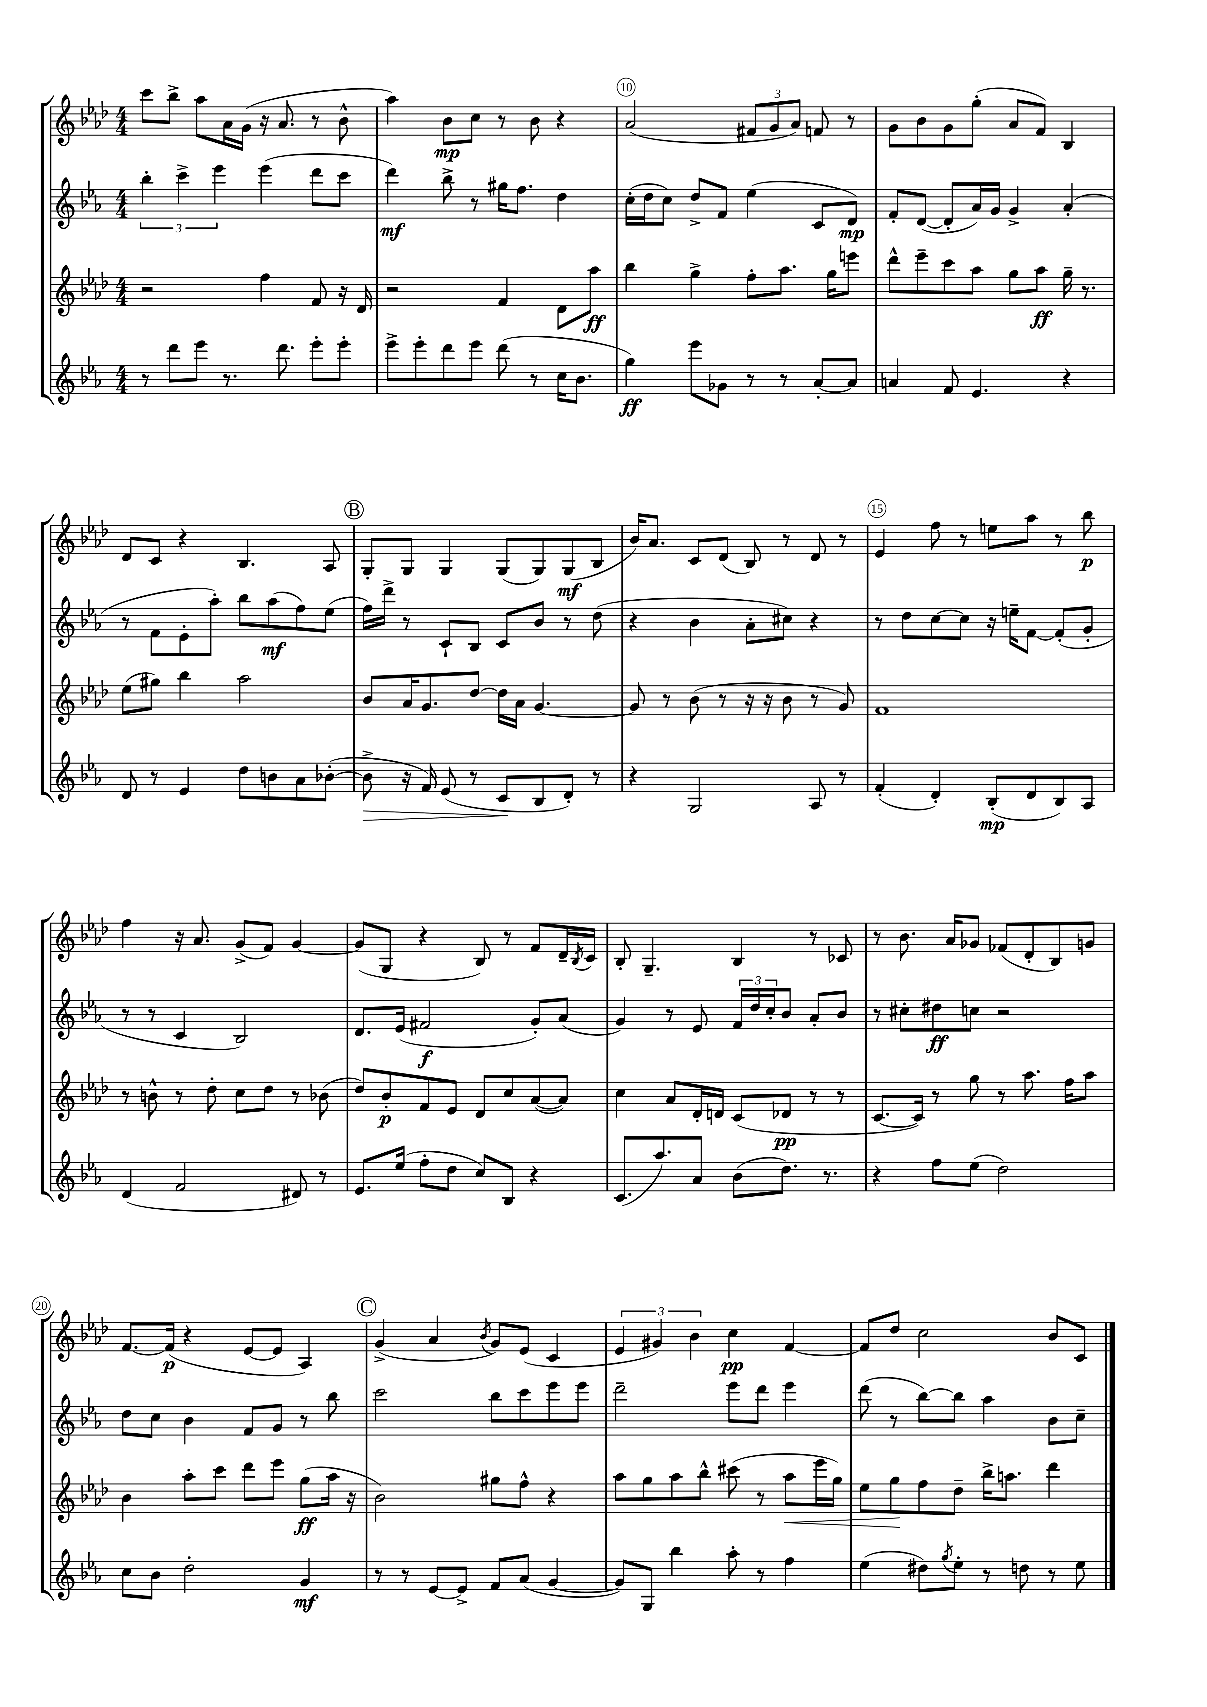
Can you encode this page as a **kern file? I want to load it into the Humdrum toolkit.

**kern	**kern	**kern	**kern
*staff4	*staff3	*staff2	*staff1
*clefG2	*clefG2	*clefG2	*clefG2
*k[b-e-a-]	*k[b-e-a-d-]	*k[b-e-a-]	*k[b-e-a-d-]
*M4/4	*M4/4	*M4/4	*M4/4
8r	2r	6bb-'\	8ccc\L
8ddd\L	.	.	8bb-^\J
.	.	6ccc^\	.
8eee-\J	.	.	8aa-\L
.	.	6eee-\	.
8.r	.	.	16a-\L
.	.	.	(16g\JJ
.	4ff\	(4eee-\	16r
8.ddd\	.	.	8.a-/
8eee-'\L	8f/	8ddd\L	8r
8eee-'\J	16r	8ccc\J	8b-^^\
.	16d-/	.	.
=	=	=	=
8eee-^\L	2r	4ddd\)	4aa-\)
8eee-'\	.	.	.
8ddd\	.	8bb-^\	8b-\L
8eee-\J	.	8r	8cc\J
(8ddd\	4f/	16gg#\LK	8r
.	.	8.ff\J	.
8r	.	.	8b-\
16cc\LK	8d-\L	4dd\	4r
8.b-\J	.	.	.
.	8aa-\J	.	.
=	=	=	=
4gg\)	4bb-\	(16cc'\LL	(2a-/
.	.	16dd\J	.
.	.	8cc\J)	.
8eee-\L	4gg^\	8dd^/L	.
8g-\J	.	8f/J	.
8r	8ff'\L	(4ee-\	12f#/L
.	.	.	12g/
8r	8.aa-\J	.	.
.	.	.	12a-/J)
[8a-'/L	.	8c/L	8f/
.	16gg\LK	.	.
8a-/]J	8eee\J	8d/J)	8r
=	=	=	=
4a/	8ddd-^^\L	8f'/L	8g\L
.	8eee-~\	([8d/J	8b-\
8f/	8ccc\	8d'/]L	8g\
4.e-/	8aa-\J	16a-/L)	(8gg'\J
.	.	16g/JJ	.
.	8gg\L	4g^/	8a-/L
.	8aa-\J	.	8f/J)
4r	16gg~\	(4a-'/	4B-/
.	8.r	.	.
=	=	=	=
8d/	(8ee-\L	8r	8d-/L
8r	8gg#\J)	8f\L	8c/J
4e-/	4bb-\	8e-'\	4r
.	.	8aa-'\J)	.
8dd\L	2aa-\	8bb-\L	4.B-/
8b\	.	(8aa-\	.
8a-\	.	8ff\)	.
([8b-'\J	.	(8ee-\J	8A-/
=	=	=	=
8b-^\]	8b-/L	16ff\LL)	8G'/L
.	.	16ddd^\JJ	.
16r	16a-/K	8r	8G/J
16f/)	8.g/	.	.
(8e-/	.	8c`/L	4G/
8r	[8dd-/J	8B-/J	.
8c/L	16dd-\]LL	8c/L	(8G/L
.	16a-\JJ	.	.
8B-/	[4.g/	8b-/J	8G/)
8d'/J)	.	8r	(8G/
8r	.	(8dd\	8B-/J
=	=	=	=
4r	8g/]	4r	16b-/LK)
.	.	.	8.a-/J
.	8r	.	.
2G/	(8b-\	4b-\	8c/L
.	8r	.	(8d-/J
.	16r	8a-'\L	8B-/)
.	16r	.	.
.	8b-\	8cc#\J)	8r
8A-/	8r	4r	8d-/
8r	8g/)	.	8r
=	=	=	=
(4f'/	1f	8r	4e-/
.	.	8dd\L	.
4d'/)	.	[8cc\	8ff\
.	.	8cc\]J	8r
(8B-'/L	.	16r	8ee\L
.	.	16ee~\LK	.
8d/	.	[8f\J	8aa-\J
8B-/)	.	(8f'/]L	8r
8A-/J	.	8g'/J	8bb-\
=	=	=	=
(4d/	8r	8r	4ff\
.	8b^^\	8r	.
2f/	8r	4c/	16r
.	.	.	8.a-/
.	8dd-'\	.	.
.	8cc\L	2B-/)	(8g^/L
.	8dd-\J	.	8f/J)
8d#/)	8r	.	[4g/
8r	(8b-\	.	.
=	=	=	=
8.e-/L	8dd-/L)	8.d/L	(8g/]L
.	8b-'/	.	8G/J
(16ee-/Jk	.	(16e-/Jk	.
8ff'\L	8f/	2f#/	4r
8dd\J	8e-/J	.	.
8cc/L)	8d-/L	.	8B-/)
8B-/J	8cc/	.	8r
4r	([8a-/	8g'/L)	8f/L
.	8a-/]J)	(8a-/J	16d-~/L
.	.	.	8qB-/
.	.	.	16c/JJ
=	=	=	=
(8.c/L	4cc\	4g/)	8B-'/
.	.	.	4.G~/
8.aa-/)	.	.	.
.	8a-/L	8r	.
8a-/J	16d-'/L	8e-/	.
.	16d/JJ	.	.
(8b-\L	(8c/L	24f/LL	4B-/
.	.	24dd/	.
.	.	24cc'/J	.
8.dd\J)	8d-/J	8b-/J	.
.	8r	8a-'/L	8r
8.r	.	.	.
.	8r	8b-/J	8c-/
=	=	=	=
4r	[8.c/L	8r	8r
.	.	8cc#'\L	8.b-\
.	16c/]Jk)	.	.
8ff\L	8r	8dd#\	.
.	.	.	16a-/LK
(8ee-\J	8gg\	8cc\J	8g-/J
2dd\)	8r	2r	(8f-/L
.	8.aa-\	.	8d-'/
.	.	.	8B-/)
.	16ff\LK	.	.
.	8aa-\J	.	8g/J
=	=	=	=
8cc\L	4b-\	8dd\L	[8.f/L
8b-\J	.	8cc\J	.
.	.	.	(16f/]Jk
2dd'\	8aa-'\L	4b-\	4r
.	8ccc\J	.	.
.	8ddd-\L	8f/L	[8e-/L
.	8eee-\J	8g/J	8e-/]J
4g/	(8gg\L	8r	4A-/)
.	16aa-\Jk	8bb-\	.
.	16r	.	.
=	=	=	=
8r	2b-\)	2ccc\	(4g^/
8r	.	.	.
[8e-/L	.	.	4a-/
8e-^/]J	.	.	.
.	.	.	8qb-/
8f/L	8gg#\L	8bb-\L	8g/L)
(8a-/J	8ff^^\J	8ccc\	(8e-/J
[4g/	4r	8eee-\	4c/
.	.	8eee-\J	.
=	=	=	=
8g/]L)	8aa-\L	2ddd~\	6e-/
8G/J	8gg\	.	.
.	.	.	6g#/)
4bb-\	8aa-\	.	.
.	.	.	6b-\
.	8bb-^^\J	.	.
8aa-'\	(8ccc#\	8eee-\L	4cc\
8r	8r	8ddd\J	.
4ff\	8aa-\L	4eee-\	[4f/
.	16eee-\L	.	.
.	16gg\JJ)	.	.
=	=	=	=
(4ee-\	8ee-\L	(8ddd\	8f/]L
.	8gg\	8r	8dd-/J
8dd#\L)	8ff\	[8bb-\L)	2cc\
8qgg/	.	.	.
8ee-'\J	8dd-~\J	8bb-\]J	.
8r	16bb-^\LK	4aa-\	.
.	8.aa\J	.	.
8dd\	.	.	.
8r	4ddd-\	8b-\L	8b-/L
8ee-\	.	8cc~\J	8c/J
==	==	==	==
*-	*-	*-	*-
